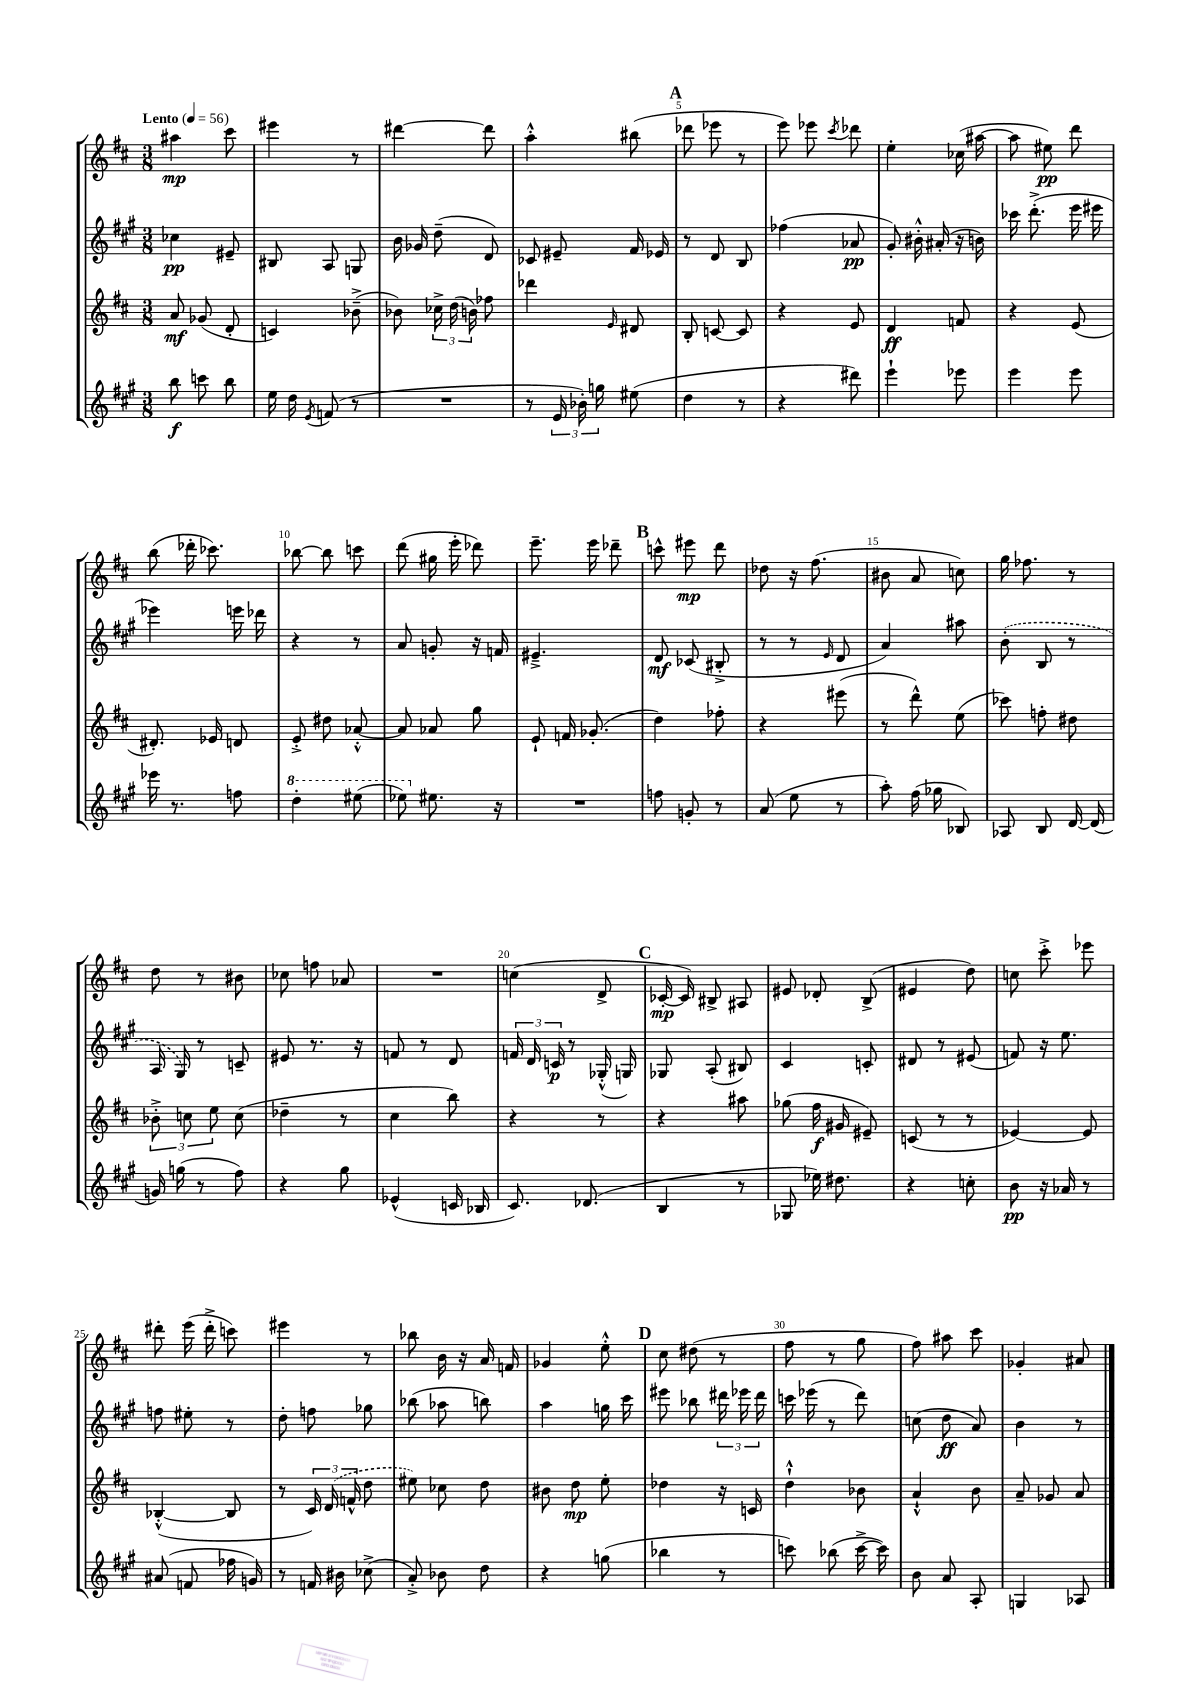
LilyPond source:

<<
\new StaffGroup <<
\new Staff = "s0" {
    \clef treble \key d \major \numericTimeSignature \time 3/8 \tempo "Lento" 4 = 56
    \autoBeamOff ais''4\mp cis'''8 |
    eis'''4 r8 |
    dis'''4~ dis'''8 |
    a''4-.-^ bis''8( |
    \mark \markup { \bold "A" } des'''8 ees'''8 r8 |
    e'''8) ees'''8 \acciaccatura { cis'''8 } des'''8 |
    e''4-. ces''16( ais''16~ |
    ais''8 eis''8\pp) d'''8 |
    b''8( des'''16-. ces'''8.) |
    bes''8~ bes''8 c'''8 |
    d'''8( gis''16 e'''16-. des'''8) |
    e'''8.-- e'''16 des'''8-- |
    \mark \markup { \bold "B" } c'''8-^ eis'''8\mp d'''8 |
    des''8 r16 fis''8.( |
    bis'8 a'8 c''8) |
    g''16 fes''8. r8 |
    d''8 r8 bis'8 |
    ces''8 f''8 aes'8 |
    R4. |
    c''4( d'8-> |
    \mark \markup { \bold "C" } ces'16~-.\mp ces'16) bis8-> ais8 |
    eis'8 des'8-. b8->( |
    eis'4 d''8) |
    c''8 cis'''8-.-> ees'''8 |
    dis'''8-. e'''16( dis'''16-.-> c'''8) |
    eis'''4 r8 |
    bes''8 b'16 r16 a'16 f'16 |
    ges'4 e''8-.-^ |
    \mark \markup { \bold "D" } cis''8 dis''8( r8 |
    fis''8 r8 g''8 |
    fis''8) ais''8 cis'''8 |
    ges'4-. ais'8 \bar "|." |
}
\new Staff = "s1" {
    \clef treble \key a \major \numericTimeSignature \time 3/8
    \autoBeamOff ces''4\pp eis'8-- |
    bis8 a8 g8 |
    b'16 ges'16 d''8--( d'8) |
    ces'8 eis'8-- fis'16 ees'16 |
    \mark \markup { \bold "A" } r8 d'8 b8 |
    fes''4( aes'8\pp |
    gis'8-.) bis'16-.-^ ais'16-.( r16 b'16) |
    ces'''16 d'''8.-.->( e'''16 eis'''16 |
    ees'''4) e'''16 des'''16 |
    r4 r8 |
    a'8 g'8-. r16 f'16 |
    eis'4.---> |
    \mark \markup { \bold "B" } d'8\mf ces'8( bis8-.-> |
    r8 r8 \grace { e'16 } d'8 |
    a'4) ais''8 |
    \once \slurDashed b'8-.( b8 r8 |
    a16 gis16) r8 c'8-- |
    eis'8 r8. r16 |
    f'8 r8 d'8 |
    \tuplet 3/2 { f'16 d'16 c'16\p } r8 ges16-.-^( g16) |
    \mark \markup { \bold "C" } ges8 a8-.( bis8) |
    cis'4 c'8-. |
    dis'8 r8 eis'8( |
    f'8) r16 e''8. |
    f''8 eis''8-. r8 |
    d''8-. f''8 ges''8 |
    bes''8( aes''8 b''8) |
    a''4 g''16 cis'''16 |
    \mark \markup { \bold "D" } eis'''8 bes''8 \tuplet 3/2 { dis'''16 ees'''16 dis'''16 } |
    c'''16 ees'''16( r8 d'''8) |
    c''8( d''8\ff a'8) |
    b'4 r8 \bar "|." |
}
\new Staff = "s2" {
    \clef treble \key d \major \numericTimeSignature \time 3/8
    \autoBeamOff a'8\mf ges'8( d'8-. |
    c'4) bes'8--->( |
    bes'8) \tuplet 3/2 { ces''16-> d''16( b'16) } fes''8 |
    des'''4 \grace { e'16 } dis'8 |
    \mark \markup { \bold "A" } b8-. c'8~ c'8 |
    r4 e'8 |
    d'4\ff f'8 |
    r4 e'8( |
    dis'8.-.) ees'16 d'8 |
    e'8-.-> dis''8 aes'8~-.-^ |
    aes'8 aes'8 g''8 |
    e'8-! f'16 ges'8.-.( |
    \mark \markup { \bold "B" } d''4) fes''8-. |
    r4 eis'''8( |
    r8 d'''8-^) e''8( |
    ces'''8) f''8-. dis''8 |
    \tuplet 3/2 { bes'8-.-> c''8 e''8 } c''8( |
    des''4-- r8 |
    cis''4 b''8) |
    r4 r8 |
    \mark \markup { \bold "C" } r4 ais''8 |
    ges''8( fis''16\f gis'16 eis'8--) |
    c'8( r8 r8 |
    ees'4~) ees'8 |
    bes4~-.-^( bes8 |
    r8 \tuplet 3/2 { cis'16) \once \slurDashed d'16( f'16-^ } d''8 |
    eis''8) ces''8 d''8 |
    bis'8 d''8\mp e''8-. |
    \mark \markup { \bold "D" } des''4 r16 c'16 |
    d''4-!-^ bes'8 |
    a'4-!-^ b'8 |
    a'8-- ges'8 a'8 \bar "|." |
}
\new Staff = "s3" {
    \clef treble \key a \major \numericTimeSignature \time 3/8
    \autoBeamOff b''8\f c'''8 b''8 |
    e''16 d''16 \acciaccatura { e'8 } f'8( r8 |
    R4. |
    r8 \tuplet 3/2 { e'16 bes'16-.) g''16 } eis''8( |
    \mark \markup { \bold "A" } d''4 r8 |
    r4 dis'''8) |
    e'''4-! ees'''8 |
    e'''4 e'''8 |
    ees'''16 r8. f''8 |
    \ottava #1 d'''4-. eis'''8( |
    ees'''8) \ottava #0 eis''8. r16 |
    R4. |
    \mark \markup { \bold "B" } f''8 g'8-. r8 |
    a'8( e''8 r8 |
    a''8-.) fis''16( ges''16 bes8) |
    aes8 b8 d'16~ d'16( |
    g'16) g''16( r8 fis''8) |
    r4 gis''8 |
    ees'4-^( c'16 bes16 |
    cis'8.) des'8.( |
    \mark \markup { \bold "C" } b4 r8 |
    ges8 ees''16) dis''8. |
    r4 c''8-. |
    b'8\pp r16 aes'16 r8 |
    ais'8( f'8 fes''16 g'16) |
    r8 f'16 bis'16 ces''8->( |
    a'8-.->) bes'8 d''8 |
    r4 g''8( |
    \mark \markup { \bold "D" } bes''4 r8 |
    c'''8) bes''8( c'''16~-> c'''16) |
    b'8 a'8 a8-. |
    g4 aes8 \bar "|." |
}
>>
>>
\layout { \context { \Score \override BarNumber.break-visibility = ##(#f #t #t) barNumberVisibility = #(every-nth-bar-number-visible 5) } }
